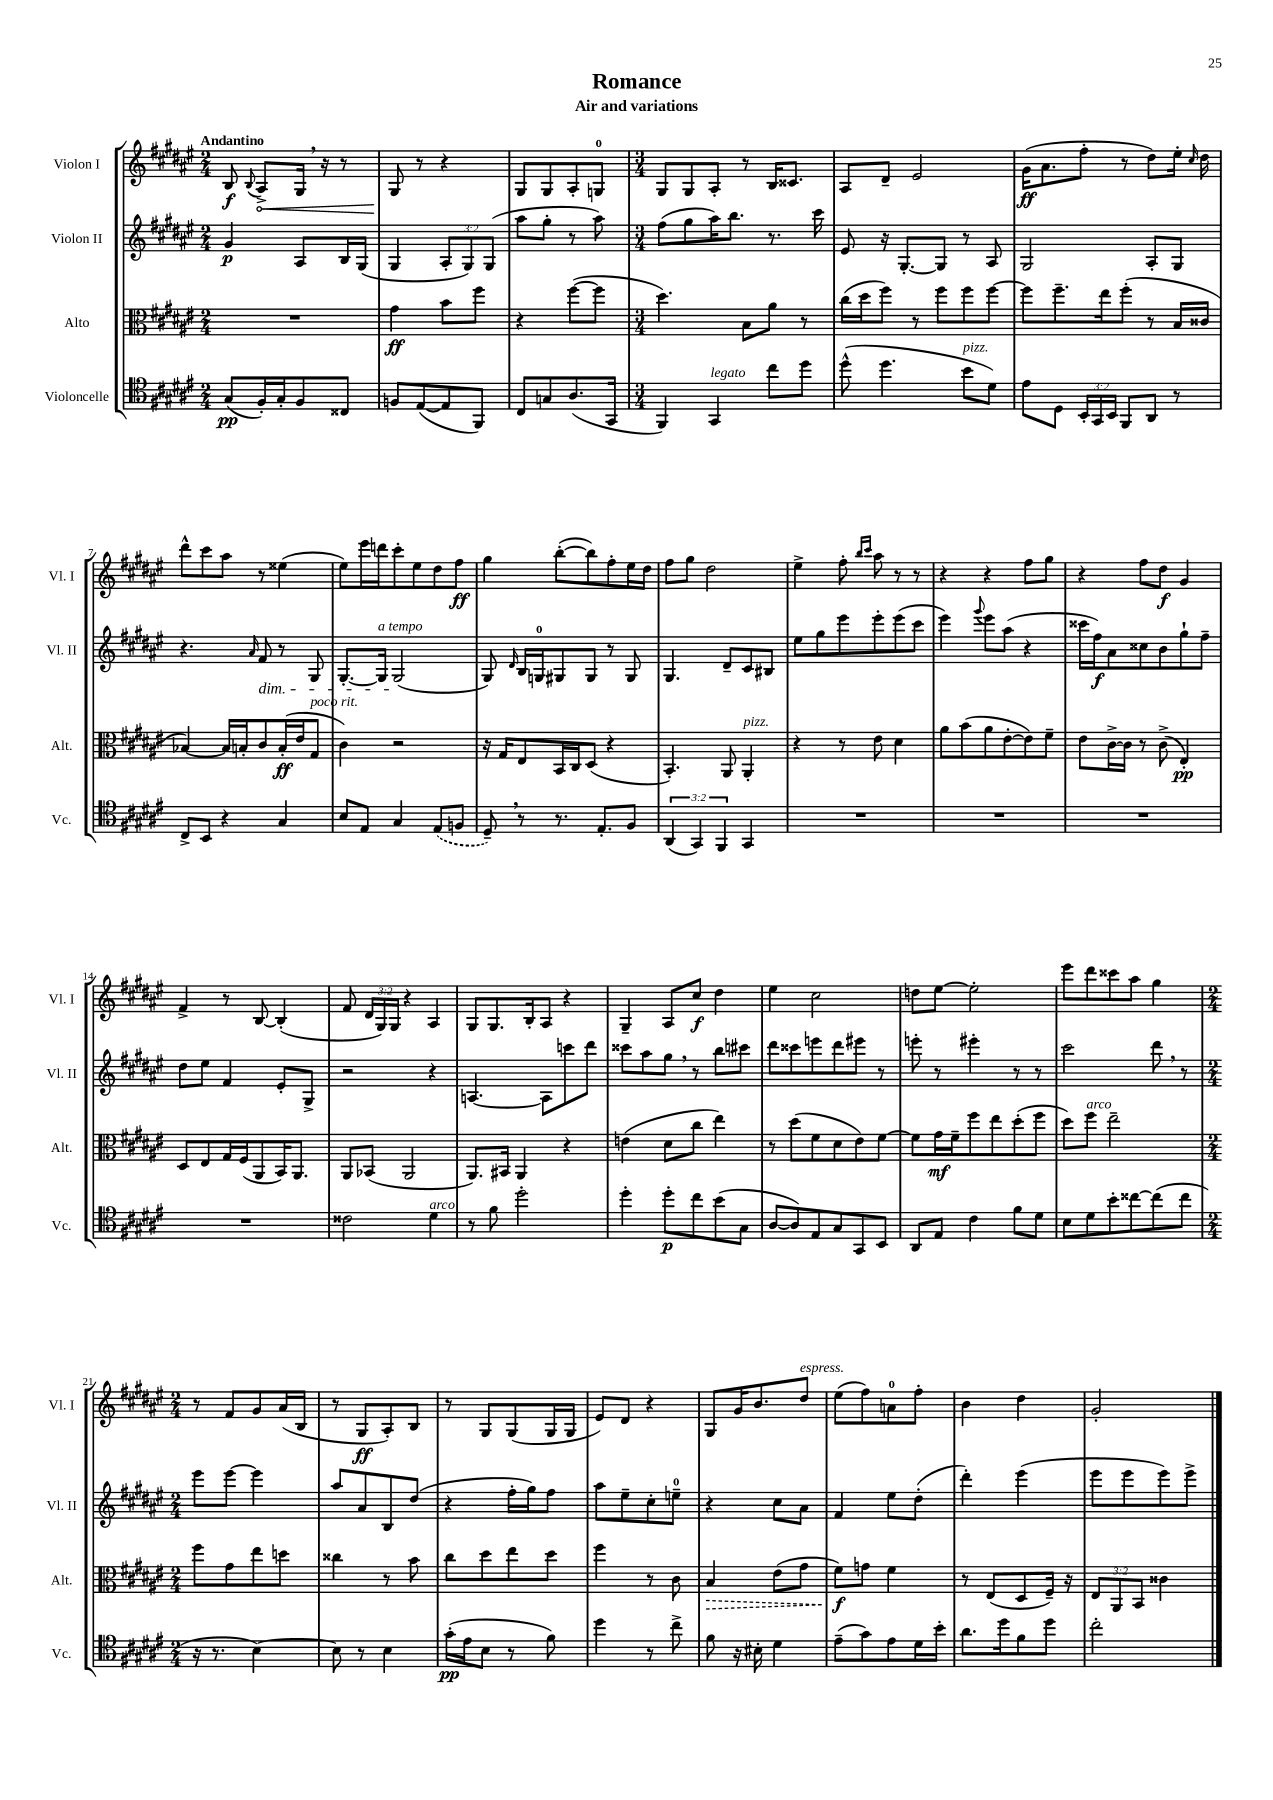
\header { title = "Romance" subtitle = "Air and variations" }
<<
\new StaffGroup <<
\new Staff = "s0" \with { instrumentName = "Violon I" shortInstrumentName = "Vl. I" } {
    \clef treble \key fis \major \numericTimeSignature \time 2/4 \override Staff.TupletNumber.text = #tuplet-number::calc-fraction-text \tempo "Andantino"
    \autoBeamOff b8\f \appoggiatura { b8 } \once \override Hairpin.circled-tip = ##t ais8[->\< gis16] \breathe r16 r8 |
    gis8\! r8 r4 |
    gis8[ gis8 ais8-. g8]-0 |
    \numericTimeSignature \time 3/4 gis8[ gis8 ais8]-. r8 b16[ cisis'8.] |
    ais8[ dis'8]-- eis'2 |
    gis'16[\ff( ais'8. fis''8]-. r8 dis''8[) eis''16]-. \grace { cis''16 } dis''16 |
    dis'''8[-^ cis'''8 ais''8] r8 eisis''4( |
    eis''8[) eis'''16 d'''16 cis'''8-. eis''8 dis''8 fis''8]\ff |
    gis''4 b''8[~-.( b''8) fis''8-. eis''16 dis''16] |
    fis''8[ gis''8] dis''2 |
    eis''4-> fis''8-. \grace { b''16[ cis'''16] } ais''8 r8 r8 |
    r4 r4 fis''8[ gis''8] |
    r4 fis''8[ dis''8]\f gis'4 |
    fis'4-> r8 b8~ b4-.( |
    fis'8 \tuplet 3/2 { dis'16[ gis16) gis16] } r4 ais4 |
    gis8[ gis8. b16-. ais8] r4 |
    gis4-- ais8[ cis''8]\f dis''4 |
    eis''4 cis''2 |
    d''8[ eis''8]~ eis''2-. |
    eis'''8[ dis'''8 cisis'''8 ais''8] gis''4 |
    \numericTimeSignature \time 2/4 r8 fis'8[ gis'8 ais'16( b16] |
    r8 gis8[\ff ais8-.) b8] |
    r8 gis8[ gis8( gis16 gis16] |
    eis'8[) dis'8] r4 |
    gis8[ gis'16 b'8. dis''8]^\markup { \italic "espress." } |
    eis''8[( fis''8) a'8-0 fis''8]-. |
    b'4 dis''4 |
    gis'2-. \bar "|." |
}
\new Staff = "s1" \with { instrumentName = "Violon II" shortInstrumentName = "Vl. II" } {
    \clef treble \key fis \major \numericTimeSignature \time 2/4 \override Staff.TupletNumber.text = #tuplet-number::calc-fraction-text
    \autoBeamOff gis'4\p ais8[ b16 gis16]( |
    gis4 \tuplet 3/2 { ais8[-. gis8) gis8]( } |
    ais''8[ gis''8]-. r8 ais''8) |
    \numericTimeSignature \time 3/4 fis''8[( gis''8 ais''16) b''8.] r8. cis'''16 |
    eis'8 r16 gis8.[~-. gis8] r8 ais8 |
    gis2 ais8[-. gis8] |
    r4. \grace { ais'16 } fis'8\dim r8 gis8 |
    gis8.[~-. gis16]^\markup { \italic "a tempo" } gis2\!( |
    gis8) \grace { dis'16 } b16[ g16-0 gis8 gis8] r8 gis8 |
    gis4. dis'8[-- cis'8 bis8] |
    eis''8[ gis''8 eis'''8 eis'''8-. eis'''8( cis'''8] |
    eis'''4) \appoggiatura { gis'''8 } eis'''8[ ais''8]( r4 |
    cisis'''16[ fis''16\f) ais'8 cisis''8 b'8 gis''8-! fis''8]-- |
    dis''8[ eis''8] fis'4 eis'8[-. gis8]-> |
    r2 r4 |
    a4.~ a8[ c'''8 dis'''8] |
    cisis'''8[ ais''8 gis''8] \breathe r8 b''8[ cis'''8] |
    dis'''8[ cisis'''8 e'''8 dis'''8 eis'''8] r8 |
    e'''8-. r8 eis'''4-. r8 r8 |
    cis'''2 dis'''8 \breathe r8 |
    \numericTimeSignature \time 2/4 eis'''8[ eis'''8]~ eis'''4 |
    ais''8[ ais'8 b8 dis''8]( |
    r4 fis''16[-. gis''16) fis''8] |
    ais''8[ eis''8-- cis''8-. e''8]-0-- |
    r4 cis''8[ ais'8] |
    fis'4 eis''8[ dis''8]-.( |
    dis'''4-.) eis'''4( |
    eis'''8[ eis'''8 eis'''8) eis'''8]-> \bar "|." |
}
\new Staff = "s2" \with { instrumentName = "Alto" shortInstrumentName = "Alt." } {
    \clef alto \key fis \major \numericTimeSignature \time 2/4 \override Staff.TupletNumber.text = #tuplet-number::calc-fraction-text
    \autoBeamOff R2 |
    gis'4\ff b'8[ fis''8] |
    r4 fis''8[~( fis''8] |
    \numericTimeSignature \time 3/4 dis''4.) b8[ ais'8] r8 |
    cis''16[( dis''16 fis''8]) r8 fis''8[ fis''8 fis''8]~ |
    fis''8[ fis''8.-- eis''16 fis''8]-.( r8 b16[ cisis'16] |
    bes4~) bes16[ b16-. cis'8 b16-.\ff( eis'16 gis8]^\markup { \italic "poco rit." } |
    cis'4) r2 |
    r16 gis16[ eis8 b,16 cis16 dis8]( r4 |
    b,4.-.) ais,8 ais,4-.^\markup { \italic "pizz." } |
    r4 r8 eis'8 dis'4 |
    ais'8[ b'8( ais'8 eis'8~-. eis'8) fis'8]-- |
    eis'8[ cis'16~-> cis'16] r8 cis'8->( eis4-.\pp) |
    dis8[ eis8 gis16 fis16( ais,8 b,16) ais,8.] |
    ais,8[ bes,8]( ais,2 |
    ais,8.[) bis,16] ais,4 r4 |
    e'4( dis'8[ cis''8] eis''4) |
    r8 dis''8[( fis'8 dis'8 eis'8) fis'8]~ |
    fis'8[ gis'16\mf fis'16-- fis''8 eis''8 dis''8-.( fis''8] |
    dis''8[) fis''8]^\markup { \italic "arco" } eis''2-- |
    \numericTimeSignature \time 2/4 fis''8[ gis'8 eis''8 d''8] |
    cisis''4 r8 b'8 |
    cis''8[ dis''8 eis''8 dis''8] |
    fis''4 r8 cis'8 |
    \once \override Hairpin.style = #'dashed-line b4\> eis'8[( gis'8] |
    fis'8[\f\!) g'8] fis'4 |
    r8 eis8[( dis8 fis16]--) r16 |
    \tuplet 3/2 { eis8[ ais,8 b,8] } cisis'4 \bar "|." |
}
\new Staff = "s3" \with { instrumentName = "Violoncelle" shortInstrumentName = "Vc." } {
    \clef tenor \key fis \major \numericTimeSignature \time 2/4 \override Staff.TupletNumber.text = #tuplet-number::calc-fraction-text
    \autoBeamOff gis8[\pp( fis16-.) gis16-. fis8 cisis8] |
    f8[ eis8~( eis8 fis,8]) |
    cis8[ g8 ais8.( gis,16] |
    \numericTimeSignature \time 3/4 fis,4) gis,4^\markup { \italic "legato" } cis''8[ dis''8] |
    dis''8-^( dis''4. b'8[^\markup { \italic "pizz." } dis'8]) |
    eis'8[ dis8] \tuplet 3/2 { b,16[-. gis,16 b,16] } fis,8[ ais,8] r8 |
    cis8[-> b,8] r4 gis4 |
    b8[ eis8] gis4 \once \slurDashed eis8[( f8] |
    dis8--) \breathe r8 r8. eis8.[-. fis8] |
    \tuplet 3/2 { ais,4( gis,4) fis,4 } gis,4 |
    R2. |
    R2. |
    R2. |
    R2. |
    cisis'2 dis'4^\markup { \italic "arco" } |
    r8 fis'8 dis''2-. |
    dis''4-. dis''8[-.\p cis''8 b'8( gis8] |
    ais8[~ ais8) eis8 gis8 gis,8 b,8] |
    ais,8[ eis8] cis'4 fis'8[ dis'8] |
    b8[ dis'8 b'8-. cisis''8~ cisis''8( cisis''8] |
    \numericTimeSignature \time 2/4 r16 r8. b4~) |
    b8 r8 b4 |
    gis'16[-.\pp( eis'16 b8] r8 fis'8) |
    dis''4 r8 cis''8-> |
    fis'8 r16 bis16-. dis'4 |
    eis'8[--( gis'8) eis'8 dis'16 b'16]-. |
    ais'8.[ dis''16 fis'8 dis''8] |
    cis''2-. \bar "|." |
}
>>
>>
